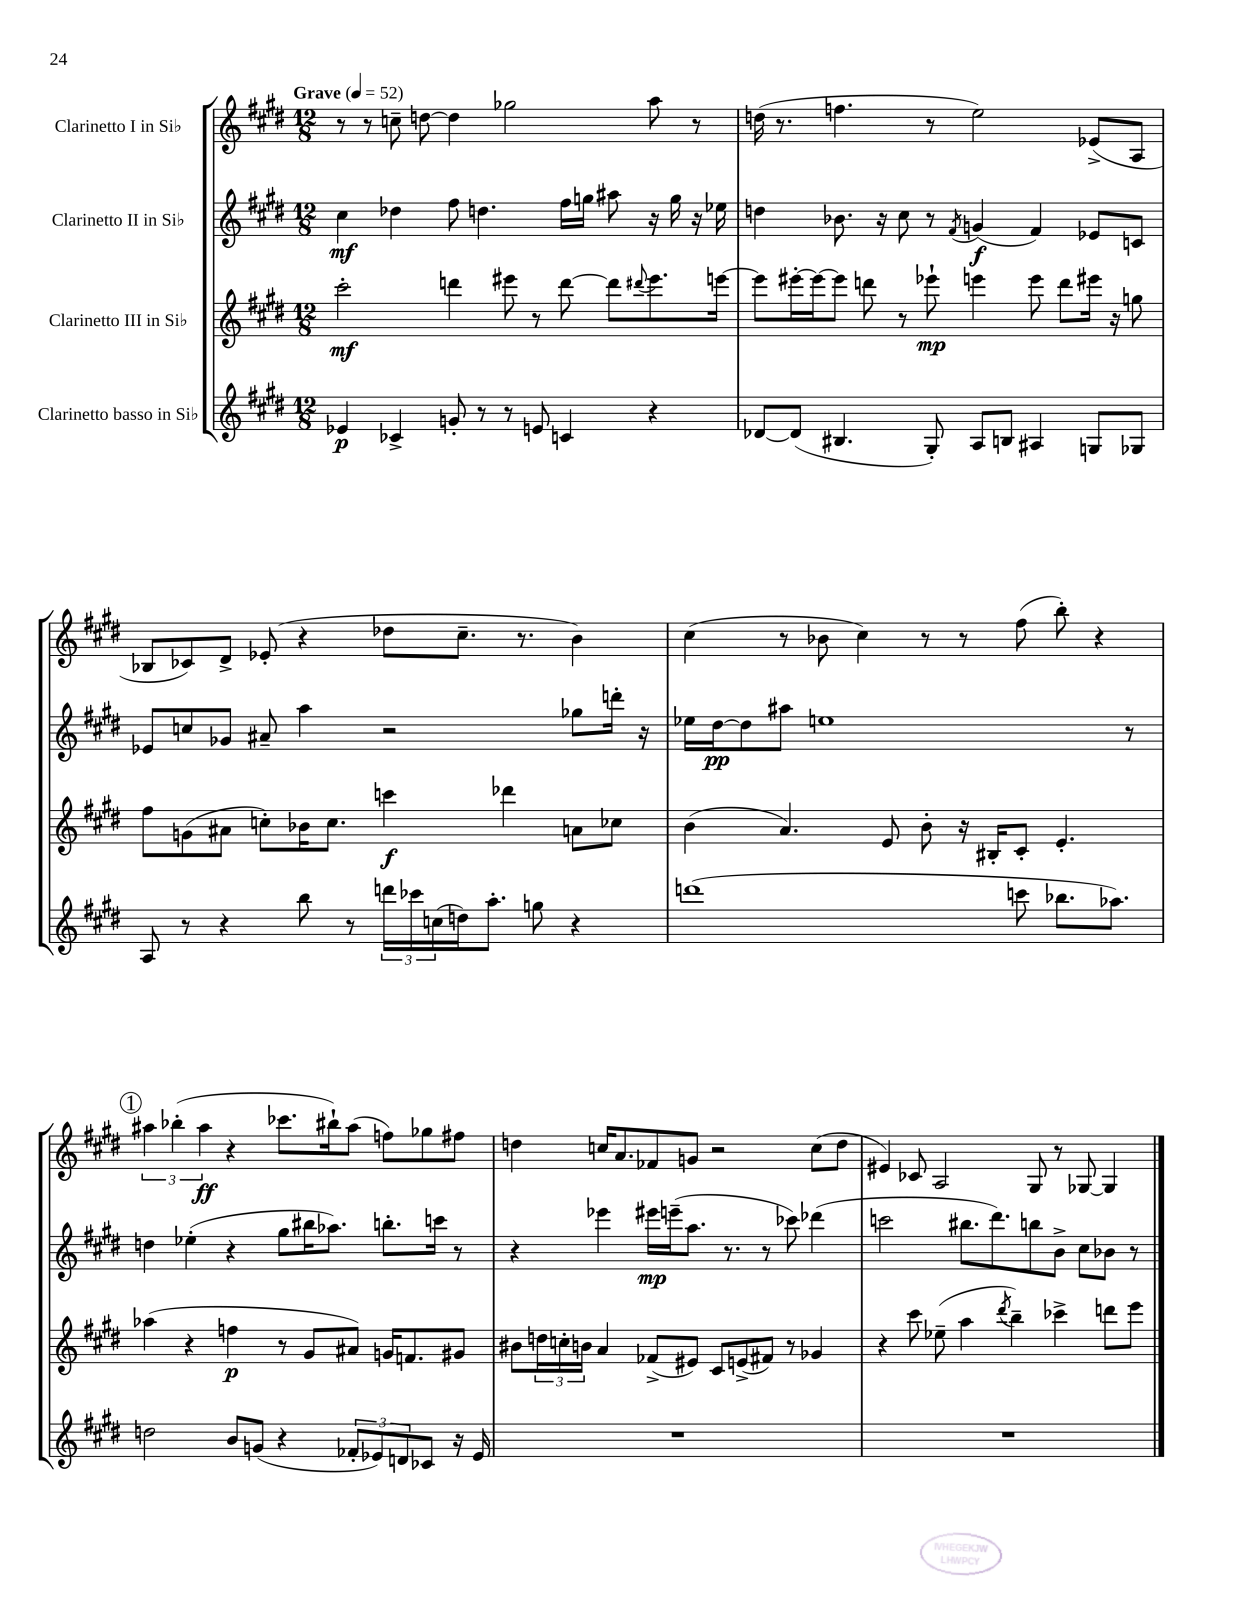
<<
\new StaffGroup <<
\new Staff = "s0" \with { instrumentName = "Clarinetto I in Sib" } {
    \clef treble \key e \major \numericTimeSignature \time 12/8 \tempo "Grave" 4 = 52
    r8 r8 c''8-- d''8~ d''4 ges''2 a''8 r8 |
    d''16( r8. f''4. r8 e''2) ees'8->( a8 |
    bes8 ces'8) dis'8-> ees'8-.( r4 des''8 cis''8.-- r8. b'4) |
    cis''4( r8 bes'8 cis''4) r8 r8 fis''8( b''8-.) r4 |
    \mark \markup { \circle "1" } \tuplet 3/2 { ais''4 bes''4-.( ais''4\ff } r4 ces'''8. bis''16-!) ais''8( f''8) ges''8 fis''8 |
    d''4 c''16 a'8. fes'8 g'8 r2 c''8( d''8 |
    eis'4) ces'8 a2 gis8 r8 ges8~ ges4 \bar "|." |
}
\new Staff = "s1" \with { instrumentName = "Clarinetto II in Sib" } {
    \clef treble \key e \major \numericTimeSignature \time 12/8
    cis''4\mf des''4 fis''8 d''4. fis''16 g''16 ais''8 r16 g''16 r16 ees''16 |
    d''4 bes'8. r16 cis''8 r8 \acciaccatura { fis'8 } g'4\f( fis'4) ees'8 c'8 |
    ees'8 c''8 ges'8 ais'8-- a''4 r2 ges''8 d'''16-. r16 |
    ees''16 dis''16~\pp dis''8 ais''8 e''1 r8 |
    \mark \markup { \circle "1" } d''4 ees''4-.( r4 gis''8 bis''16 aes''8.) b''8.-. c'''16 r8 |
    r4 ees'''4 eis'''16\mp e'''16--( a''8. r8. r8 ces'''8) des'''4( |
    c'''2 bis''8. dis'''8.) b''8 b'8-> cis''8 bes'8 r8 \bar "|." |
}
\new Staff = "s2" \with { instrumentName = "Clarinetto III in Sib" } {
    \clef treble \key e \major \numericTimeSignature \time 12/8
    cis'''2-.\mf d'''4 eis'''8 r8 d'''8~ d'''8 \appoggiatura { dis'''8 } eis'''8. e'''16~ |
    e'''8 eis'''16~-. eis'''16~ eis'''8 d'''8 r8 ees'''8-!\mp e'''4 e'''8 d'''8 eis'''16 r16 g''8 |
    fis''8 g'8( ais'8 c''8-.) bes'16 c''8. c'''4\f des'''4 a'8 ces''8 |
    b'4( a'4.) e'8 b'8-. r16 bis16-. cis'8-. e'4.-. |
    \mark \markup { \circle "1" } aes''4( r4 f''4\p r8 gis'8 ais'8) g'16 f'8. gis'8 |
    bis'8 \tuplet 3/2 { d''16 c''16-. b'16 } a'4 fes'8->( eis'8) cis'8 e'8->( fis'8) r8 ges'4 |
    r4 cis'''8 ees''8--( a''4 \acciaccatura { dis'''8 } b''4--) ces'''4-> d'''8 e'''8 \bar "|." |
}
\new Staff = "s3" \with { instrumentName = "Clarinetto basso in Sib" } {
    \clef treble \key e \major \numericTimeSignature \time 12/8
    ees'4\p ces'4-> g'8-. r8 r8 e'8 c'4 r4 |
    des'8~ des'8( bis4. gis8-.) a8 b8 ais4 g8 ges8 |
    a8 r8 r4 b''8 r8 \tuplet 3/2 { d'''16 ces'''16 c''16( } d''16) a''8.-. g''8 r4 |
    d'''1( c'''8 bes''8. aes''8.) |
    \mark \markup { \circle "1" } d''2 b'8 g'8( r4 \tuplet 3/2 { fes'8-. ees'8) d'8 } ces'8 r16 ees'16 |
    R1. |
    R1. \bar "|." |
}
>>
>>
\layout { \context { \Score \remove "Bar_number_engraver" } }
